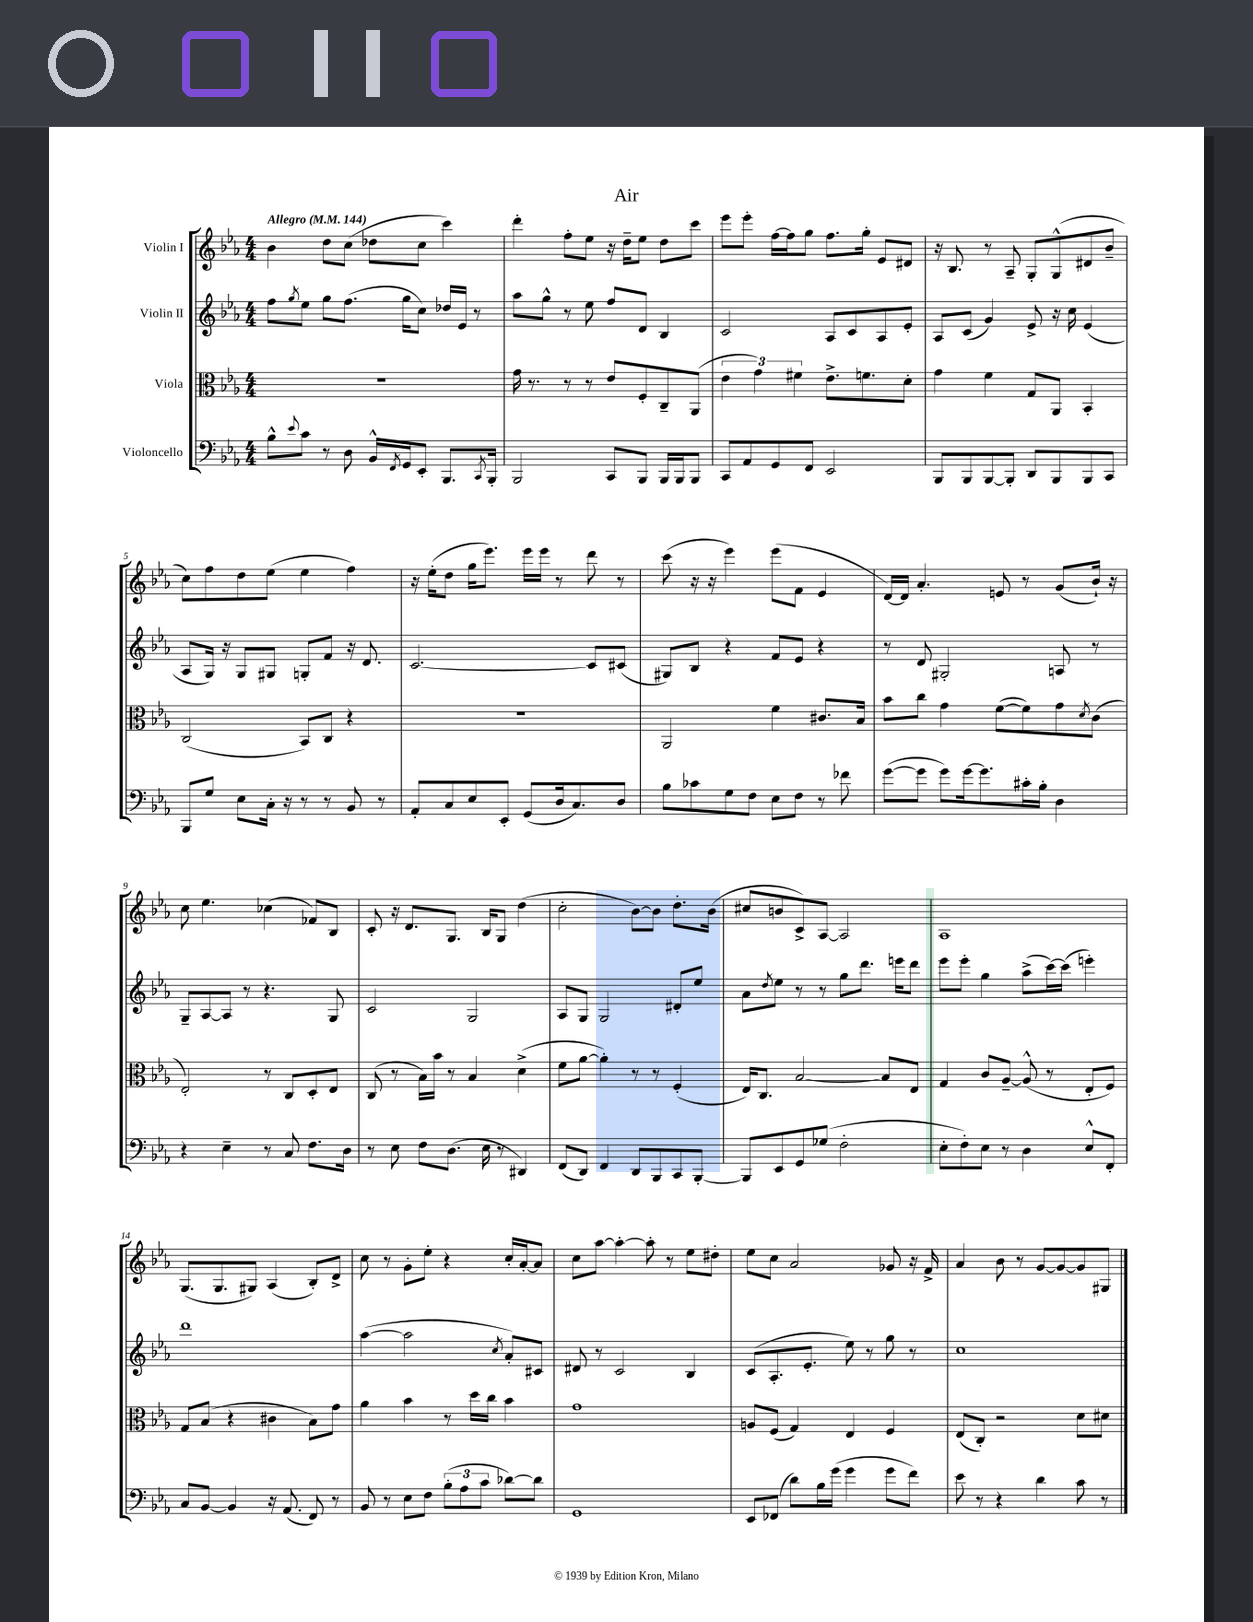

**kern	**kern	**kern	**kern
*part4	*part3	*part2	*part1
*staff4	*staff3	*staff2	*staff1
*I"Violoncello	*I"Viola	*I"Violin II	*I"Violin I
*clefF4	*clefC3	*clefG2	*clefG2
*k[b-e-a-]	*k[b-e-a-]	*k[b-e-a-]	*k[b-e-a-]
*M4/4	*M4/4	*M4/4	*M4/4
*MM144	*MM144	*MM144	*MM144
=1	=1	=1	=1
!	!	!	!LO:TX:a:B:t=Allegro
8B-^^\L	1r	8ff\L	4b-\
8qqe-/	.	8qgg/	.
8c\J	.	8ee-\J	.
8r	.	8gg\L	8dd\L
8D\	.	(8.ff\J	(8cc\J
16BB-^^/LL	.	.	8dd-X\L
8qFF/	.	.	.
16GG/J	.	16gg\KL	.
8EE-'/J	.	8cc\J)	8cc\J
8.BBB-/L	.	16dd-X/LL	4ccc\)
.	.	16e-/JJ	.
.	.	8r	.
8qCC/	.	.	.
16BBB-'/Jk	.	.	.
=2	=2	=2	=2
2BBB-/	16g\	8aa-\L	4ddd'\
.	8.r	.	.
.	.	8gg^^\J	.
.	8r	8r	8ff'\L
.	8r	8ee-\	8ee-\J
8CC/L	8e-/L	8ff/L	16r
.	.	.	16dd~\KL
8BBB-/J	8F'/	8d/J	8ee-\J
16BBB-/LL	8C~/	4B-/	8dd\L
16BBB-/J	.	.	.
8BBB-/J	(8AA-/J	.	8ccc\J
=3	=3	=3	=3
8CC/L	6e-\	2c/	8eee-\L
8AA-/	.	.	8eee-'\J
.	6g\)	.	.
8GG/	.	.	[16ff\LL
.	.	.	16ff\J]
.	6f#X\	.	.
8FF/J	.	.	8gg\J
2EE-/	8.e-^\L	8A-/L	8.ff\L
.	.	8c/	.
.	8.fn\	.	16gg'\Jk
.	.	8A-/	8e-/L
.	8d'\J	8e-'/J	8d#X/J
=4	=4	=4	=4
8BBB-/L	4g\	8A-/L	16r
.	.	.	8.B-/
8BBB-/	.	(8c/J	.
[8BBB-/	4f\	4g/)	8r
8BBB-'/J]	.	.	8A-~/
8DD/L	8G/L	8e-^/	8G'/L
8BBB-/	8AA-/J	16r	(8G^^/
.	.	16cc\	.
8BBB-/	4BB-'/	(4e-/	8d#X/
8CC/J	.	.	8b-~/J
!!LO:LB:g=z
=5	=5	=5	=5
8BBB-/L	(2C/	8A-/L	8cc\L)
8G/J	.	16G/Jk)	8ff\
.	.	16r	.
8E-\L	.	8G/L	8dd\
16C'\Jk	.	8G#X/J	(8ee-\J
16r	.	.	.
8r	8BB-/L)	8Gn'/L	4ee-\
8r	8C/J	8f/J	.
8BB-/	4r	16r	4ff\)
.	.	8.d/	.
8r	.	.	.
=6	=6	=6	=6
8AA-'/L	1r	[2.c/	16r
.	.	.	(16ee-'\KL
8C/	.	.	8dd\J
8E-/	.	.	16gg\KL
.	.	.	8.eee-\J)
8EE-'/J	.	.	.
(8GG/L	.	.	16eee-\LL
.	.	.	16eee-\JJ
16D/k	.	.	8r
8.C/)	.	.	.
.	.	8c/L]	8ddd\
8D/J	.	(8c#X/J	8r
=7	=7	=7	=7
8B-\L	2AA-/	8G#X/L)	(8ccc\
8c-X\	.	8B-/J	16r
.	.	.	16r
8G\	.	4r	4eee-\)
8F\J	.	.	.
8E-\L	4f\	8f/L	(8eee-\L
8F\J	.	8e-/J	8f\J
8r	8.c#X/L	4r	4e-/
8f-X\	.	.	.
.	16B-/Jk	.	.
=8	=8	=8	=8
([8g\L	8b-\L	8r	[16d/LL)
.	.	.	16d/JJ]
8g\J]	8cc\J	8d/	4.a-'/
8g\L)	4g\	2G#X'/	.
[16g\k	.	.	.
8.g\]	.	.	.
.	([8f\L	.	8en/
16c#X'\L	8f\])	.	8r
16B-'\JJ	.	.	.
4D\	8g\	8An/	(8g/L
.	8qd/	.	.
.	(8c\J	8r	16b-`/Jk)
.	.	.	16r
!!LO:LB:g=z
=9	=9	=9	=9
4r	2E-'/)	8G~/L	8cc\
.	.	[8A-/	4.ee-\
4E-~\	.	8A-/J]	.
.	.	8r	.
8r	8r	4.r	(4cc-X\
8C/	8C/L	.	.
8.F\L	8D'/	.	8f-X/L)
.	8E-/J	8G/	8B-/J
16D\Jk	.	.	.
=10	=10	=10	=10
8r	(8C/	2c/	8c'/
8E-\	8r	.	16r
.	.	.	8.d/L
8F\L	16B-\LL)	.	.
.	16b-\JJ	.	.
(8.D\J	8r	.	8.G/J
.	4B-/	2G/	.
16E-\	.	.	16B-/KL
8r	.	.	8G/J
4DD#X/)	(4d^\	.	(4dd\
=11	=11	=11	=11
(8FF/L	8f\L	8A-/L	2cc'\
8DD/J)	[8a-\J	8G/J	.
4FF/	4a-'\])	2G/	.
8DD/L	8r	.	[8b-\L)
8BBB-/	8r	.	8b-\J]
8CC/	(4F'/	8d#X'/L	8.dd'\L
[8BBB-'/J	.	8ee-/J	.
.	.	.	(16b-\Jk
=12	=12	=12	=12
8BBB-/L]	16E-/KL)	8a-\L	8cc#X/L
.	8.C/J	.	.
.	.	8qdd/	.
8EE-/	.	8ee-\J	8bn/
8GG/	[2B-/	8r	8c^/)
(8G-X/J	.	8r	[8A-/J
2F'\	.	8gg\L	2A-/]
.	.	8.ddd\J	.
.	8B-/L]	.	.
.	.	16eeen\KL	.
.	8E-/J	8ddd\J	.
=13	=13	=13	=13
8E-'\L	4G/	8eee-\L	1A-
8F'\)	.	8eee-'\J	.
8E-\J	8c/L	4gg\	.
8r	[8A-~/J	.	.
4D\	(8A-^^/]	(8aa-^\L	.
.	8r	[16ccc\L)	.
.	.	(16ccc\JJ]	.
8E-^^/L	8E-'/L	4eeen'\)	.
8FF'/J	8F/J)	.	.
!!LO:LB:g=z
=14	=14	=14	=14
8C/L	8G/L	1ddd	(8.G/L
[8BB-/J	(8B-/J	.	.
.	.	.	8.G/
4BB-/]	4r	.	.
.	.	.	8G#X/J)
16r	4c#X\	.	(4A-/
(8.AA-/	.	.	.
8FF/)	8B-\L)	.	8B-'/L)
8r	8g\J	.	8d^/J
=15	=15	=15	=15
8BB-/	4a-\	([4aa-\	8cc\
8r	.	.	8r
8E-\L	4b-\	2aa-\]	8g'\L
8F\J	.	.	8ee-'\J
(12B-'\L	8r	.	4r
12A-\	.	.	.
.	16dd\LL	.	.
12c\J	.	.	.
.	16cc\JJ	.	.
.	.	8qcc/	.
[8d-X\L)	4b-\	8a-'/L)	16cc'/LL
.	.	.	[16a-'/J
8d-\J]	.	8c#X/J	8a-/J]
=16	=16	=16	=16
1GG	1g	8d#X/	8cc\L
.	.	8r	[8aa-\J
.	.	2c/	4aa-'\_
.	.	.	8aa-'\]
.	.	.	8r
.	.	4B-/	8ee-\L
.	.	.	8dd#X'\J
=17	=17	=17	=17
8EE-/L	8An/L	(8c/L	8ee-\L
(8FF-X/J	(8F/J	8.A-'/	8cc\J
8d\L)	4G/)	.	2a-/
.	.	8.e-'/J	.
16B-\L	.	.	.
(16g\JJ	.	.	.
4g\	4E-/	8ee-\)	.
.	.	8r	.
8g\L	4F/	8gg\	8g-X/
8f\J)	.	8r	16r
.	.	.	16f^/
=18	=18	=18	=18
8e-\	(8E-/L	1cc	4a-/
8r	8C'/J)	.	.
4r	2r	.	8b-\
.	.	.	8r
4d\	.	.	[8g/L
.	.	.	8g/_
8c\	8d\L	.	8g/]
8r	8d#X\J	.	8G#X/J
==	==	==	==
*-	*-	*-	*-
